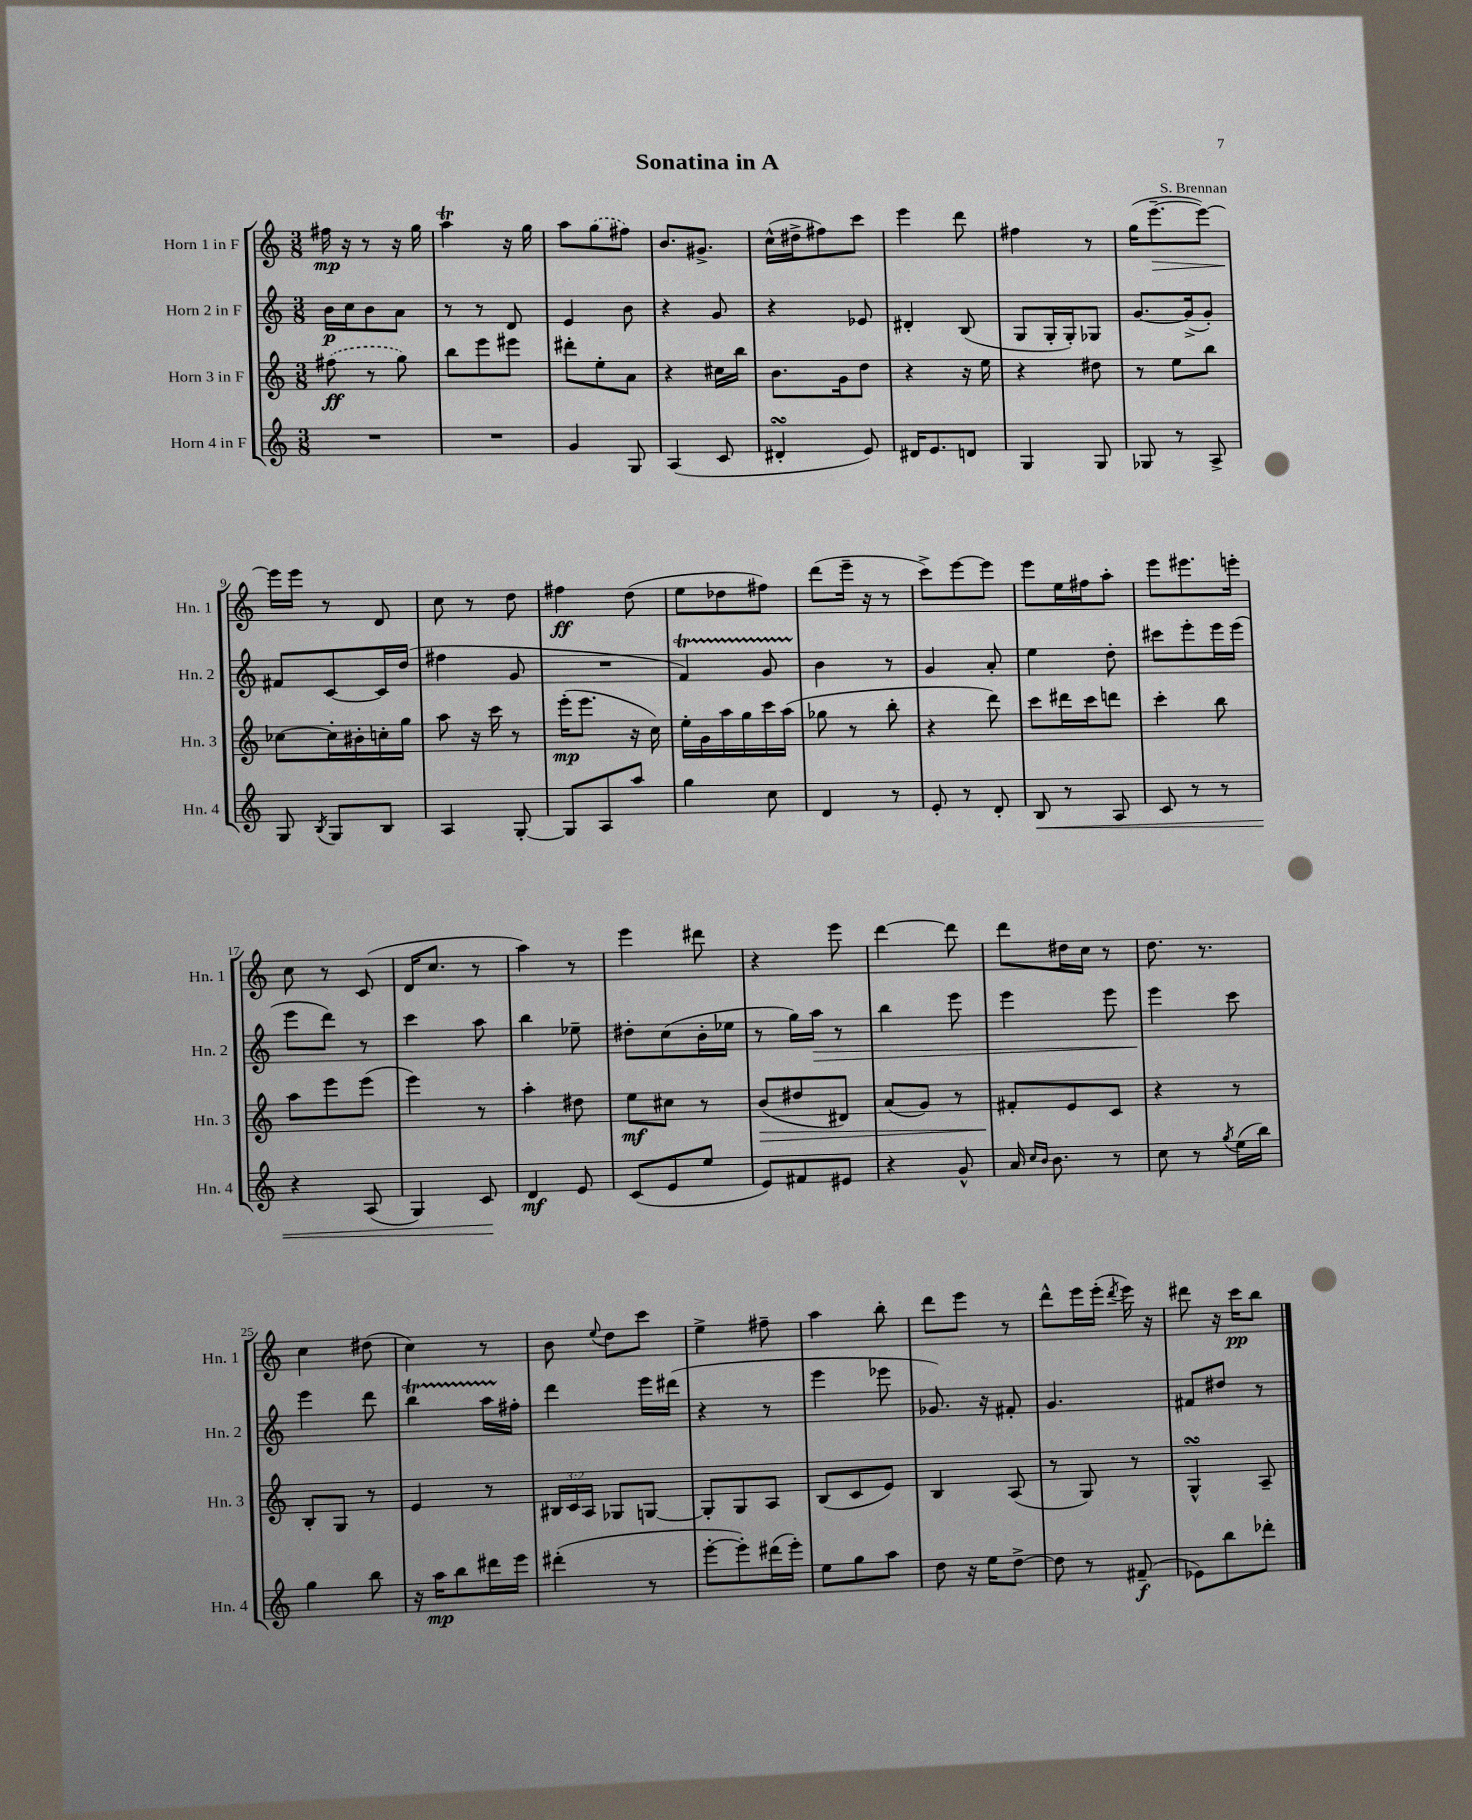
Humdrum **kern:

**kern	**dynam	**kern	**dynam	**kern	**dynam	**kern	**dynam
*part4	*part4	*part3	*part3	*part2	*part2	*part1	*part1
*staff4	*staff4	*staff3	*staff3	*staff2	*staff2	*staff1	*staff1
*I"Horn 4 in F	*	*I"Horn 3 in F	*	*I"Horn 2 in F	*	*I"Horn 1 in F	*
*I'Hn. 4	*	*I'Hn. 3	*	*I'Hn. 2	*	*I'Hn. 1	*
*clefG2	*	*clefG2	*	*clefG2	*	*clefG2	*
*k[]	*	*k[]	*	*k[]	*	*k[]	*
*M3/8	*	*M3/8	*	*M3/8	*	*M3/8	*
=1	=1	=1	=1	=1	=1	=1	=1
4.r	.	(8ff#X\	ff	16b\LL	p	16ff#X\	mp
.	.	.	.	16cc\J	.	16r	.
.	.	8r	.	8b\	.	8r	.
.	.	8gg\)	.	8a\J	.	16r	.
.	.	.	.	.	.	16gg\	.
=2	=2	=2	=2	=2	=2	=2	=2
4.r	.	8bb\L	.	8r	.	4aaT\	.
.	.	8eee\	.	8r	.	.	.
.	.	8eee#X\J	.	8d/	.	16r	.
.	.	.	.	.	.	16gg\	.
=3	=3	=3	=3	=3	=3	=3	=3
4g/	.	8ddd#X'\L	.	4e/	.	8aa\L	.
.	.	8ee'\	.	.	.	(8gg\	.
8G/	.	8a\J	.	8b\	.	8ff#X\J)	.
=4	=4	=4	=4	=4	=4	=4	=4
(4A/	.	4r	.	4r	.	8.b/L	.
.	.	.	.	.	.	8.g#X^/J	.
8c/	.	16cc#X\LL	.	8g/	.	.	.
.	.	16bb\JJ	.	.	.	.	.
=5	=5	=5	=5	=5	=5	=5	=5
4d#XsSsS'/	.	8.b\L	.	4r	.	(16cc^^\LL	.
.	.	.	.	.	.	16dd#X^\J	.
.	.	.	.	.	.	8ff#X\)	.
.	.	16g\k	.	.	.	.	.
8e/)	.	8dd\J	.	8e-X/	.	8ccc\J	.
=6	=6	=6	=6	=6	=6	=6	=6
16d#X/KL	.	4r	.	4d#X'/	.	4eee\	.
8.e/	.	.	.	.	.	.	.
8dn/J	.	16r	.	(8B/	.	8ddd\	.
.	.	16ee\	.	.	.	.	.
=7	=7	=7	=7	=7	=7	=7	=7
4G/	.	4r	.	8G/L	.	4ff#X\	.
.	.	.	.	16G'/L	.	.	.
.	.	.	.	16G'/J)	.	.	.
8G/	.	8dd#X\	.	8G-X/J	.	8r	.
=8	=8	=8	=8	=8	=8	=8	=8
8G-X/	.	8r	.	[8.g/L	.	(16gg\KL	.
!	!	!	!	!	!	!	!LO:HP:b
.	.	.	.	.	.	[8.eee~\	>
8r	.	8ee\L	.	.	.	.	.
.	.	.	.	(16g^/k]	.	.	.
8A^/	.	8bb\J	.	8g'/J)	.	8eee\J_)	.
!!LO:LB:g=z
=9	=9	=9	=9	=9	=9	=9	=9
8G/	.	[8cc-X\L	.	8f#X/L	.	16eee\LL]	.
.	.	.	.	.	.	16eee\JJ	]
8qB/	.	.	.	.	.	.	.
8G/L	.	16cc-'\L]	.	[8c/	.	8r	.
.	.	16b#X'\	.	.	.	.	.
8B/J	.	16ccn'\	.	16c/L]	.	8d/	.
.	.	16gg\JJ	.	(16dd/JJ	.	.	.
=10	=10	=10	=10	=10	=10	=10	=10
4A/	.	8aa\	.	4ff#X\	.	8cc\	.
.	.	16r	.	.	.	8r	.
.	.	16ccc\	.	.	.	.	.
[8G'/	.	8r	.	8g/	.	8dd\	.
=11	=11	=11	=11	=11	=11	=11	=11
8G/L]	.	(16eee'\KL	mp	4.r	.	4ff#X\	ff
.	.	8.eee\J	.	.	.	.	.
8A/	.	.	.	.	.	.	.
8aa/J	.	16r	.	.	.	(8dd\	.
.	.	16cc\)	.	.	.	.	.
=12	=12	=12	=12	=12	=12	=12	=12
4gg\	.	16ee'\LL	.	4fT/)	.	8ee\L	.
.	.	16g\	.	.	.	.	.
.	.	16aa\	.	.	.	8dd-X\	.
.	.	16gg\	.	.	.	.	.
8cc\	.	16ccc\	.	8gTTT/	.	8ff#X\J)	.
.	.	(16aa\JJ	.	.	.	.	.
=13	=13	=13	=13	=13	=13	=13	=13
4d/	.	8gg-X\	.	4b\	.	(8ddd\L	.
.	.	8r	.	.	.	16eee~\Jk	.
.	.	.	.	.	.	16r	.
8r	.	8bb'\	.	8r	.	8r	.
=14	=14	=14	=14	=14	=14	=14	=14
8e'/	.	4r	.	4g/	.	8ccc^\L)	.
8r	.	.	.	.	.	[8eee\	.
8d'/	.	8ddd\)	.	8a'/	.	8eee\J]	.
=15	=15	=15	=15	=15	=15	=15	=15
!	!LO:HP:b	!	!	!	!	!	!
8B/	<	8ccc\L	.	4ee\	.	8eee\L	.
8r	.	16ddd#X\L	.	.	.	16ee\L	.
.	.	16ccc\J	.	.	.	16ff#X\J	.
8A/	.	8dddn\J	.	8dd'\	.	8aa'\J	.
=16	=16	=16	=16	=16	=16	=16	=16
8c/	.	4ccc'\	.	8ccc#X\L	.	8eee\L	.
8r	.	.	.	8eee'\	.	8.eee#X\	.
8r	.	8bb\	.	16eee\L	.	.	.
.	.	.	.	(16eee\JJ	.	16eeen'\Jk	.
!!LO:LB:g=z
=17	=17	=17	=17	=17	=17	=17	=17
4r	.	8aa\L	.	8eee\L	.	8cc\	.
.	.	8eee\	.	8ddd\J)	.	8r	.
(8A/	.	(8eee\J	.	8r	.	(8c/	.
=18	=18	=18	=18	=18	=18	=18	=18
4G/)	.	4eee\)	.	4ccc\	.	16d/KL	.
.	.	.	.	.	.	8.cc/J	.
8c/	.	8r	.	8aa\	.	8r	.
.	[	.	.	.	.	.	.
=19	=19	=19	=19	=19	=19	=19	=19
4d/	mf	4aa'\	.	4bb\	.	4aa\)	.
8e/	.	8dd#X\	.	8ee-X~\	.	8r	.
=20	=20	=20	=20	=20	=20	=20	=20
(8c/L	.	8ee\L	mf	8dd#X'\L	.	4eee\	.
8e/	.	8cc#X\J	.	(8cc\	.	.	.
8ee/J	.	8r	.	16b'\L	.	8ddd#X\	.
.	.	.	.	16ee-X\JJ	.	.	.
=21	=21	=21	=21	=21	=21	=21	=21
!	!	!	!LO:HP:b	!	!	!	!
8e/L)	.	(8b/L	>	8r	.	4r	.
8f#X/	.	8dd#X/	.	16gg\LL)	.	.	.
!	!	!	!	!	!LO:HP:b	!	!
.	.	.	.	16aa\JJ	>	.	.
8e#X/J	.	8d#X/J)	.	8r	.	8eee\	.
=22	=22	=22	=22	=22	=22	=22	=22
4r	.	(8a/L	.	4bb\	.	[4ddd\	.
.	.	8g/J)	.	.	.	.	.
8g^^/	.	8r	.	8eee\	.	8ddd\]	.
=23	=23	=23	=23	=23	=23	=23	=23
16a/	.	8f#X'/L	.	4eee\	.	8ddd\L	.
16qqcc/LL	.	.	.	.	.	.	.
16qqb/JJ	.	.	.	.	.	.	.
8.b\	.	.	.	.	.	.	.
.	.	8e/	]	.	.	16dd#X\L	.
.	.	.	.	.	.	16cc\JJ	.
8r	.	8c/J	.	8eee\	.	8r	.
=24	=24	=24	=24	=24	=24	=24	=24
8cc\	.	4r	.	4eee\	.	8.dd\	.
8r	.	.	.	.	.	.	.
.	.	.	.	.	.	8.r	.
8qgg/	.	.	.	.	.	.	.
(16ee\LL	.	8r	.	8ccc\	]	.	.
16bb\JJ)	.	.	.	.	.	.	.
!!LO:LB:g=z
=25	=25	=25	=25	=25	=25	=25	=25
4gg\	.	8B'/L	.	4eee\	.	4cc\	.
.	.	8G/J	.	.	.	.	.
8bb\	.	8r	.	8ddd\	.	(8dd#X\	.
=26	=26	=26	=26	=26	=26	=26	=26
16r	.	4e/	.	4bbt\	.	4cc\)	.
16aa\KL	mp	.	.	.	.	.	.
8bb\	.	.	.	.	.	.	.
16ddd#X\L	.	8r	.	16aaTTT\LL	.	8r	.
16eee\JJ	.	.	.	16ff#X'\JJ	.	.	.
=27	=27	=27	=27	=27	=27	=27	=27
(4ddd#X'\	.	24B#X/LL	.	4ddd\	.	8b\	.
.	.	24c/	.	.	.	.	.
.	.	24A/JJ	.	.	.	.	.
.	.	.	.	.	.	8qqee/	.
.	.	8G-X/L	.	.	.	8dd\L	.
8r	.	[8Gn/J	.	16eee\LL	.	8ccc\J	.
.	.	.	.	(16ddd#X\JJ	.	.	.
=28	=28	=28	=28	=28	=28	=28	=28
[8eee'\L	.	8G'/L]	.	4r	.	4ee^\	.
8eee'\])	.	8G/	.	.	.	.	.
(16ddd#X\L	.	8A/J	.	8r	.	8ff#X~\	.
16eee'\JJ)	.	.	.	.	.	.	.
=29	=29	=29	=29	=29	=29	=29	=29
8ee\L	.	(8B/L	.	4eee\	.	4aa\	.
8gg\	.	8c/	.	.	.	.	.
8aa\J	.	8e/J)	.	8eee-X\	.	8bb'\	.
=30	=30	=30	=30	=30	=30	=30	=30
8dd\	.	4B/	.	8.g-X/)	.	8ddd\L	.
16r	.	.	.	.	.	8eee\J	.
16ee\KL	.	.	.	16r	.	.	.
[8dd^\J	.	(8A/	.	8f#X'/	.	8r	.
=31	=31	=31	=31	=31	=31	=31	=31
8dd\]	.	8r	.	4.g/	.	8ddd^^\L	.
8r	.	8G/)	.	.	.	16eee\L	.
.	.	.	.	.	.	(16eee'\JJ	.
.	.	.	.	.	.	8qddd/	.
(8f#X~/	f	8r	.	.	.	16eee\)	.
.	.	.	.	.	.	16r	.
=32	=32	=32	=32	=32	=32	=32	=32
8e-X\L)	.	4GsSSS^^/	.	8f#X/L	.	8ddd#X\	.
8bb\	.	.	.	8dd#X/J	.	16r	.
.	.	.	.	.	.	16ccc\KL	pp
8ddd-X'\J	.	8A~/	.	8r	.	8bb\J	.
==	==	==	==	==	==	==	==
*-	*-	*-	*-	*-	*-	*-	*-
